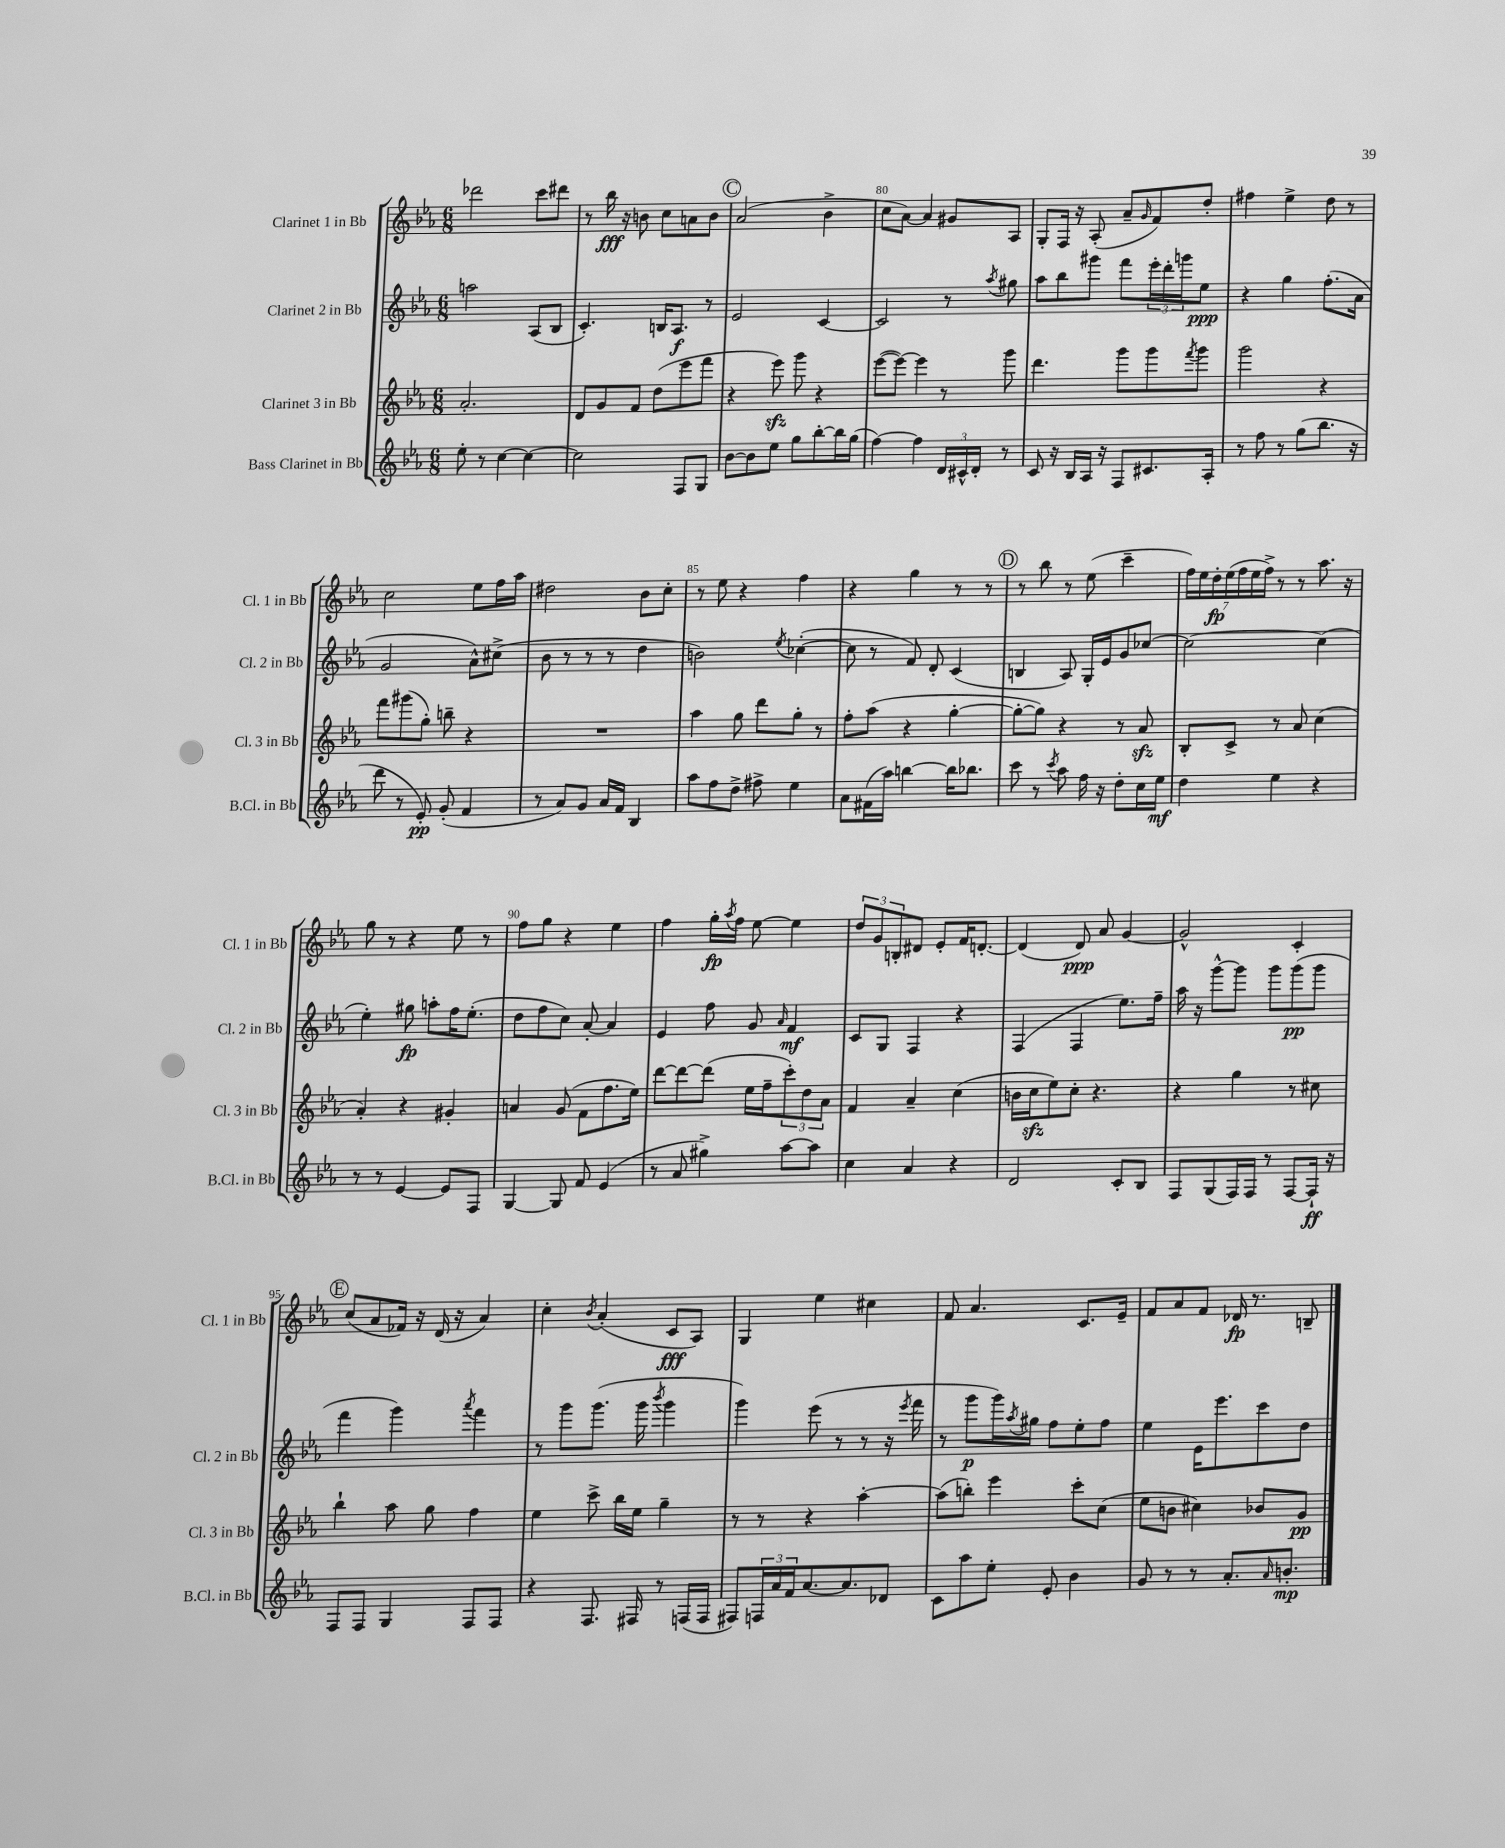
<<
\new StaffGroup <<
\new Staff = "s0" \with { instrumentName = "Clarinet 1 in Bb" shortInstrumentName = "Cl. 1 in Bb" } {
    \clef treble \key ees \major \numericTimeSignature \time 6/8
    des'''2 c'''8 dis'''8 |
    r8 bes''16\fff r16 b'8 c''8 a'8 b'8 |
    \mark \markup { \circle "C" } aes'2( bes'4-> |
    c''8 aes'8~) aes'4 gis'8 aes8 |
    g8-. f16 r16 aes8-.( aes'8-- \grace { g'16 } f'8) d''8-. |
    fis''4 ees''4-> d''8 r8 |
    c''2 ees''8 f''16 aes''16 |
    dis''2 bes'8 c''8-. |
    r8 ees''8 r4 f''4 |
    r4 g''4 r8 r8 |
    \mark \markup { \circle "D" } r8 bes''8 r8 ees''8( c'''4-- |
    \tuplet 7/4 { f''16) ees''16 d''16-.\fp ees''16( f''16 ees''16 f''16->) } r8 r8 aes''8. r16 |
    g''8 r8 r4 ees''8 r8 |
    f''8 g''8 r4 ees''4 |
    f''4 g''16-.\fp \acciaccatura { aes''8 } f''16 ees''8~ ees''4 |
    \tuplet 3/2 { d''8 g'8 b8-. } dis'8 ees'8-. f'16 d'8.~-. |
    d'4( d'8\ppp) aes'8 g'4~ |
    g'2-^ c'4-. |
    \mark \markup { \circle "E" } c''8( aes'8 fes'16) r16 d'16( r16 aes'4) |
    c''4-. \acciaccatura { bes'8 } aes'4-.( c'8\fff aes8) |
    g4 ees''4 cis''4 |
    f'8 aes'4. c'8. ees'16-- |
    f'8 aes'8 f'8 des'16\fp r8. b8-- \bar "|." |
}
\new Staff = "s1" \with { instrumentName = "Clarinet 2 in Bb" shortInstrumentName = "Cl. 2 in Bb" } {
    \clef treble \key ees \major \numericTimeSignature \time 6/8
    a''2 aes8( bes8 |
    c'4.-.) b16 aes8.\f r8 |
    \mark \markup { \circle "C" } ees'2 c'4~ |
    c'2 r8 \acciaccatura { aes''8 } gis''8 |
    aes''8 bes''8 gis'''8 f'''8 \tuplet 3/2 { ees'''16-. d'''16-. g'''16 } ees''8\ppp |
    r4 g''4 f''8.-.( aes'16 |
    g'2 aes'8-^) cis''8->( |
    bes'8 r8 r8 r8 d''4 |
    b'2) \acciaccatura { ees''8 } ces''4~-.( |
    ces''8 r8 f'8) d'8-. c'4( |
    \mark \markup { \circle "D" } b4 aes8) g16-. ees'16 g'8 ces''8~ |
    ces''2~ ces''4( |
    ees''4-.) gis''8\fp a''8-. f''16 ees''8.-.( |
    d''8 f''8 c''8) aes'8~-. aes'4 |
    ees'4 f''8 g'8 \grace { aes'16 } f'4\mf |
    c'8 g8 f4 r4 |
    f4( f4 ees''8.) f''16-- |
    aes''16 r16 g'''8~-^ g'''8 g'''8 g'''8\pp( g'''8 |
    \mark \markup { \circle "E" } f'''4 g'''4) \acciaccatura { aes'''8 } f'''4 |
    r8 g'''8 g'''8.( g'''16 \acciaccatura { bes'''8 } g'''4 |
    g'''4) ees'''8( r8 r8 r16 \acciaccatura { ees'''8 } f'''16 |
    r8 g'''8\p g'''16) \acciaccatura { aes''8 } gis''16 f''8 ees''8-. f''8 |
    ees''4 ees'16 ees'''8. c'''8 d''8 \bar "|." |
}
\new Staff = "s2" \with { instrumentName = "Clarinet 3 in Bb" shortInstrumentName = "Cl. 3 in Bb" } {
    \clef treble \key ees \major \numericTimeSignature \time 6/8
    aes'2.-. |
    d'8 g'8 f'8 d''8( ees'''8 f'''8 |
    \mark \markup { \circle "C" } r4 ees'''8\sfz) g'''8 r4 |
    ees'''8~( ees'''8~) ees'''4 r8 g'''8 |
    d'''4. g'''8 g'''8 \acciaccatura { f'''8 } g'''8 |
    g'''2 r4 |
    f'''8 gis'''8( g''8-.) b''8-- r4 |
    R2. |
    aes''4 g''8 d'''8 g''8-. r8 |
    f''8-. aes''8( r4 g''4~-. |
    \mark \markup { \circle "D" } g''8~-. g''8) r4 r8 aes'8\sfz |
    bes8-. c'8-> r8 aes'8 c''4( |
    aes'4-.) r4 gis'4-. |
    a'4 g'8( f'8 f''8. ees''16) |
    d'''8~ d'''8~ d'''8( ees''16 f''16-- \tuplet 3/2 { c'''8-.) d''8 aes'8 } |
    f'4 aes'4-- c''4( |
    b'16 c''16\sfz ees''8) c''8-. r4. |
    r4 g''4 r8 cis''8 |
    \mark \markup { \circle "E" } bes''4-! aes''8 g''8 f''4 |
    ees''4 c'''8-> bes''16 ees''16 g''4-- |
    r8 r8 r4 aes''4~-. |
    aes''8( b''8-.) ees'''4 c'''8-. c''8( |
    ees''8 b'8 cis''4) bes'8 g'8\pp \bar "|." |
}
\new Staff = "s3" \with { instrumentName = "Bass Clarinet in Bb" shortInstrumentName = "B.Cl. in Bb" } {
    \clef treble \key ees \major \numericTimeSignature \time 6/8
    ees''8-. r8 c''4~ c''4~ |
    c''2 f8 g8 |
    \mark \markup { \circle "C" } bes'8~ bes'8 ees''8 g''8 bes''8~-. bes''16 g''16( |
    f''4~) f''4 \tuplet 3/2 { d'16 cis'16-^ d'16-. } r8 |
    c'8 r16 bes16 aes16 r16 f8 cis'8. aes16-. |
    r8 f''8 r8 g''8( bes''8. r16 |
    d'''8 r8 ees'8-.\pp) g'8-.( f'4 |
    r8 aes'8) g'8 aes'16 f'16 bes4 |
    aes''8 f''8 d''8-> fis''8-> ees''4 |
    aes'8 fis'16( aes''16) b''4~ b''16 bes''8. |
    \mark \markup { \circle "D" } c'''8 r8 \acciaccatura { c'''8 } aes''8 f''16 r16 d''8-. c''16 ees''16\mf |
    d''4 ees''4 r4 |
    r8 r8 ees'4~ ees'8 f8 |
    g4~ g8 f'8 ees'4( |
    r8 aes'8 gis''4->) aes''8~ aes''8 |
    c''4 aes'4 r4 |
    d'2 c'8-. bes8 |
    f8 g8( f16) f16 r8 f8~ f16-!\ff r16 |
    \mark \markup { \circle "E" } f8 f8 g4 f8 f8 |
    r4 f8. fis16 r8 f16( f16 |
    fis8) \tuplet 3/2 { f16 aes'16 f'16 } aes'8.~ aes'8. des'8 |
    c'8 aes''8 ees''8-. ees'8-. bes'4 |
    g'8 r8 r8 aes'8.-. \grace { aes'16 } b'8.-.\mp \bar "|." |
}
>>
>>
\layout { \context { \Score currentBarNumber = #77 \override BarNumber.break-visibility = ##(#f #t #t) barNumberVisibility = #(every-nth-bar-number-visible 5) } }
